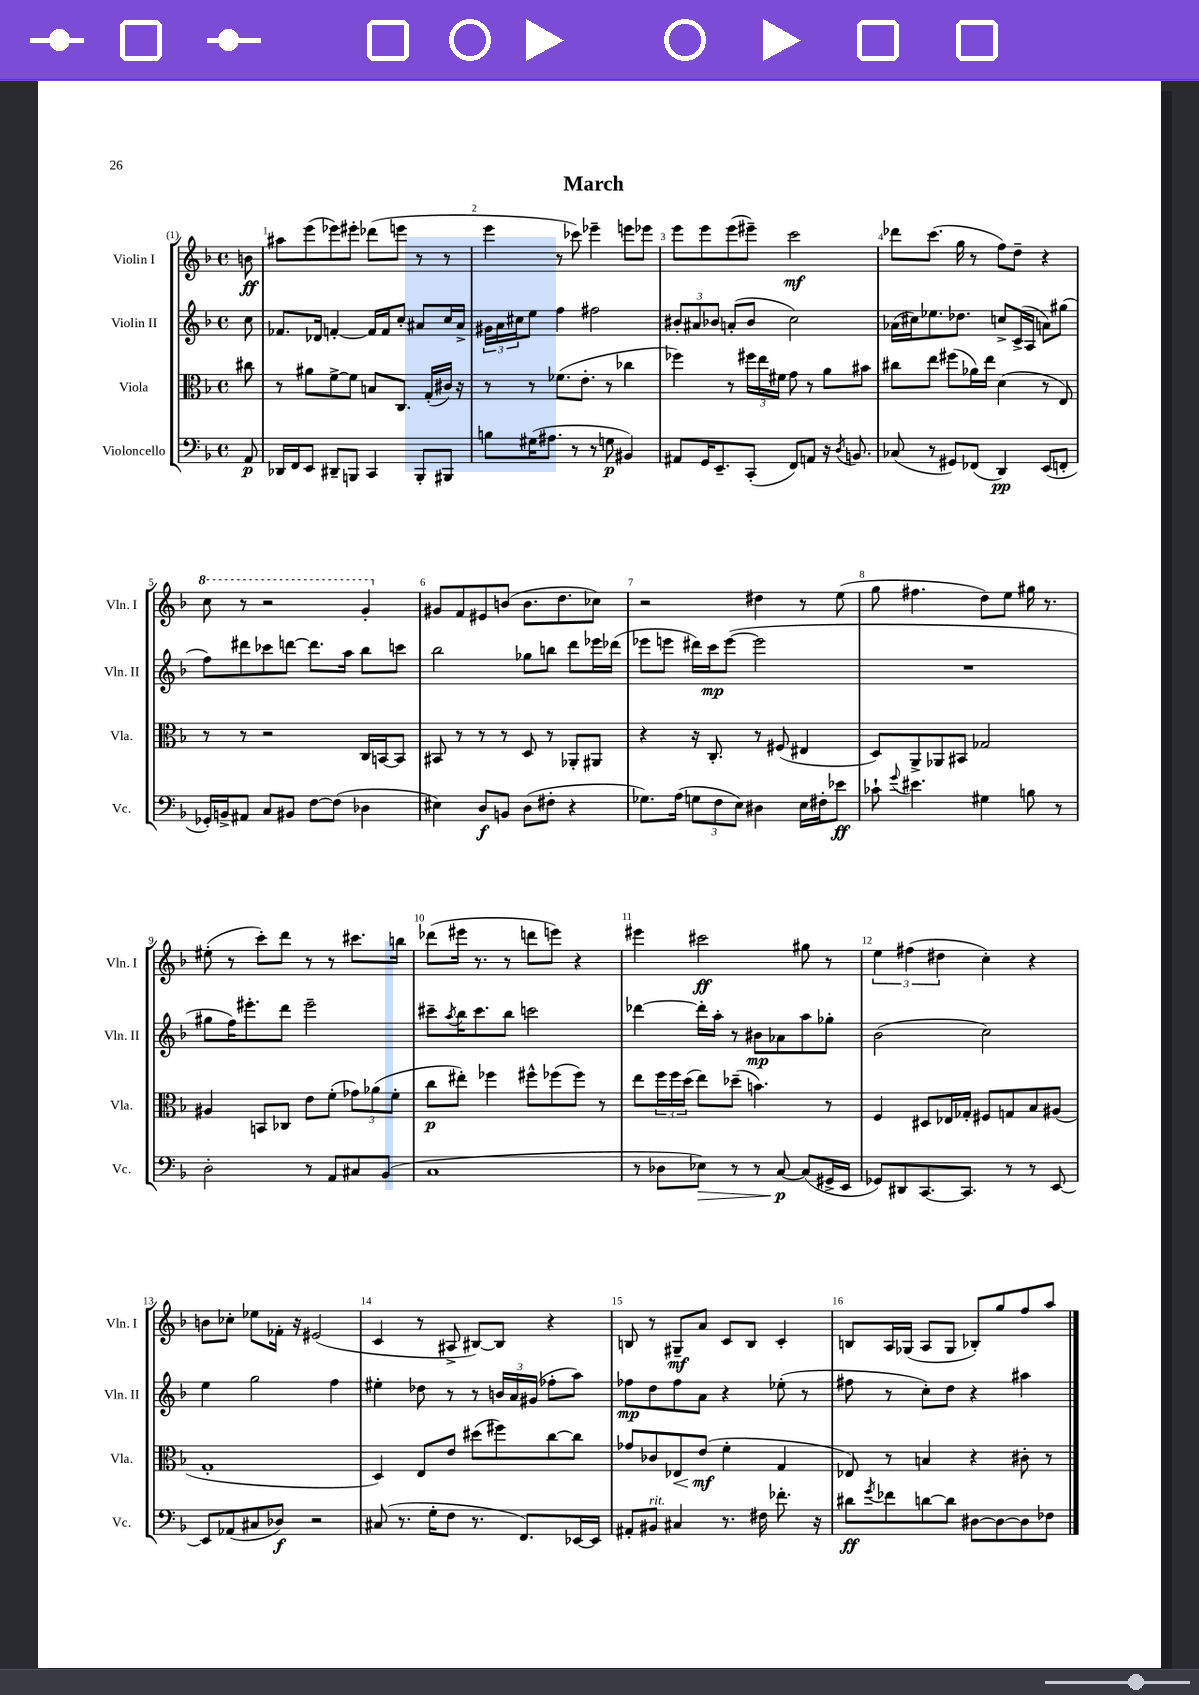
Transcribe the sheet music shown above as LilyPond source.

\header { title = "March" }
<<
\new StaffGroup <<
\new Staff = "s0" \with { instrumentName = "Violin I" shortInstrumentName = "Vln. I" } {
    \clef treble \key f \major \defaultTimeSignature \time 4/4 \partial 8
    b'8\ff |
    ais''8 e'''8( ees'''8) eis'''8-. des'''8( e'''8 r8 r8 |
    e'''4 r8 ces'''8) ees'''4-- e'''8 ees'''8 |
    e'''8 e'''8 e'''8( eis'''8--) c'''2\mf |
    des'''8 c'''8.( g''16 r8 f''8) d''8-- r4 |
    \ottava #1 c'''8 r8 r2 g''4-. \ottava #0 |
    gis'8 f'8 eis'8 b'8( b'8. d''8. ces''8) |
    r2 dis''4 r8 e''8( |
    g''8 fis''4. d''8) e''8 gis''16 r8. |
    eis''8-.( r8 c'''8-.) d'''8 r8 r8 cis'''8. b''16 |
    des'''8( eis'''16 r8. r8 d'''8 e'''8) r4 |
    eis'''4 cis'''2\ff gis''8 r8 |
    \tuplet 3/2 { e''4 fis''4( dis''4 } c''4-.) r4 |
    b'8 ces''8-. ees''8 fes'16-. r16 eis'2( |
    c'4 r8 ais8-> bis8~) bis8 r4 |
    b8 r8 gis8--\mf a'8 c'8 b8 c'4-. |
    b8 a16 ges16( a8 ges8 bes8-.) g''8 f''8 a''8 \bar "|." |
}
\new Staff = "s1" \with { instrumentName = "Violin II" shortInstrumentName = "Vln. II" } {
    \clef treble \key f \major \defaultTimeSignature \time 4/4 \partial 8
    c''8 |
    fes'8. des'16 f'4~-. f'16 f'16 c''8-. ais'8 c''16 ais'16-> |
    \tuplet 3/2 { gis'16 a'16 cis''16 } e''8 f''4 fis''2 |
    \tuplet 3/2 { bis'8-. ais'8 bes'8 } a'8-.( bes'8 c''2) |
    aes'16( cis''16) ees''8. des''8. c''8-> c'16->( a16 a'8) gis''8( |
    f''8) dis'''8 ces'''8 d'''8~ d'''8. a''16 bes''8 c'''8 |
    bes''2 ges''8 b''8 d'''8 ees'''16 des'''16( |
    ees'''8 e'''8 dis'''16) c'''16\mp e'''8~( e'''2 |
    R1 |
    gis''8 f''16) eis'''8.-. d'''8 eis'''2-- |
    cis'''8-- \acciaccatura { a''8 } bes''16 cis'''8. bes''8 c'''2 |
    des'''4~ des'''16-. a''16-. r8 bis'8\mp aes'8 a''8 ges''8-. |
    bes'2( c''2) |
    e''4 g''2 f''4 |
    eis''4-. des''8 r8 r8 \tuplet 3/2 { b'16 a'16 gis'16( } fes''8-. a''8) |
    fes''8\mp d''8 fes''8 a'8 r4 ees''8-.( r8 |
    fis''8 r8 c''8-.) d''8 r4 ais''4 \bar "|." |
}
\new Staff = "s2" \with { instrumentName = "Viola" shortInstrumentName = "Vla." } {
    \clef alto \key f \major \defaultTimeSignature \time 4/4 \partial 8
    cis''8 |
    r8 ais'8 f'8~-> f'8 b8 c8. g16-.( cis'16) r16 |
    r8 r8 fes'8.( e'8.-. r8 ces''4 |
    fes''4) r8 \tuplet 3/2 { fis''16 e''16 fis'16 } g'8 r8 a'8 bis'8 |
    cis''8 e''8 fis''8( aes'16) e''16 d'4( r8 e8) |
    r8 r8 r2 c16 b,16~ b,8 |
    bis,8 r8 r8 r8 d8 r8 aes,8-. ais,8 |
    r4 r16 c8.-. r8 fis8( eis4 |
    d8) a,8-> aes,8 bis,8 ges2 |
    ais4 b,8 ces8 e'8 f'8-.( \tuplet 3/2 { ges'8) aes'8( f'8-. } |
    c''8\p eis''8-.) fes''4 fis''8-^ fes''8( fes''8) r8 |
    e''8 \tuplet 3/2 { f''16 f''16 d''16( } e''8) des''8--( b'4.) r8 |
    f4 dis8 ees16 ges16-. fis8 g8 bes8 ais8( |
    g1-. |
    d4) e8 e'8 dis''8( fis''8) c''8~ c''8 |
    ges'8 ces'8 ees8\< e'8\mf\!( f'4-. g4 |
    ees8) r8 b4 r4 cis'8-. r8 \bar "|." |
}
\new Staff = "s3" \with { instrumentName = "Violoncello" shortInstrumentName = "Vc." } {
    \clef bass \key f \major \defaultTimeSignature \time 4/4 \partial 8
    a,8\p |
    des,16 f,16 e,8 dis,8-- b,,8 c,4 b,,8-. bis,,8 |
    b8 gis16( ais8. r8 r8 g8\p bis,4) |
    ais,8 g,16 e,8.-- c,8-.( f,8) a,8 r16 \acciaccatura { d8 } b,8. |
    ces8( r8 gis,8) fes,8( d,4\pp) e,8( f,8-. |
    ges,16-.) b,16-> ais,8 c8 bis,8 f8~ f8( des4 |
    eis4) d8\f b,8 d8( fis8-. r4 |
    ges8.) a16( \tuplet 3/2 { g8 f8 e8) } dis4 e16 fis16-. ees'8\ff |
    ces'8-! \appoggiatura { g'8 } eis'4. gis4 b8 r8 |
    d2-. r8 a,8 cis8 bes,8( |
    c1 |
    r8 des8 ees8\>) r8 r8 c8~\p\! c8( gis,16-> e,16 |
    ges,8) dis,8 c,8.~ c,8. r8 r8 e,8~ |
    e,8 aes,8( cis8 des8\f) r2 |
    cis8( r8. g16-. f8 r8. f,8.) ees,16~ ees,16 |
    ais,8-. bis,8^\markup { \italic "rit." } cis4 r8. fis16 fes'8.-. r16 |
    dis'8\ff \acciaccatura { g'8 } fes'8 d'8~ d'8 dis8~ dis8~ dis8 fes8 \bar "|." |
}
>>
>>
\layout { \context { \Score \override BarNumber.break-visibility = ##(#f #t #t) barNumberVisibility = #all-bar-numbers-visible } }
